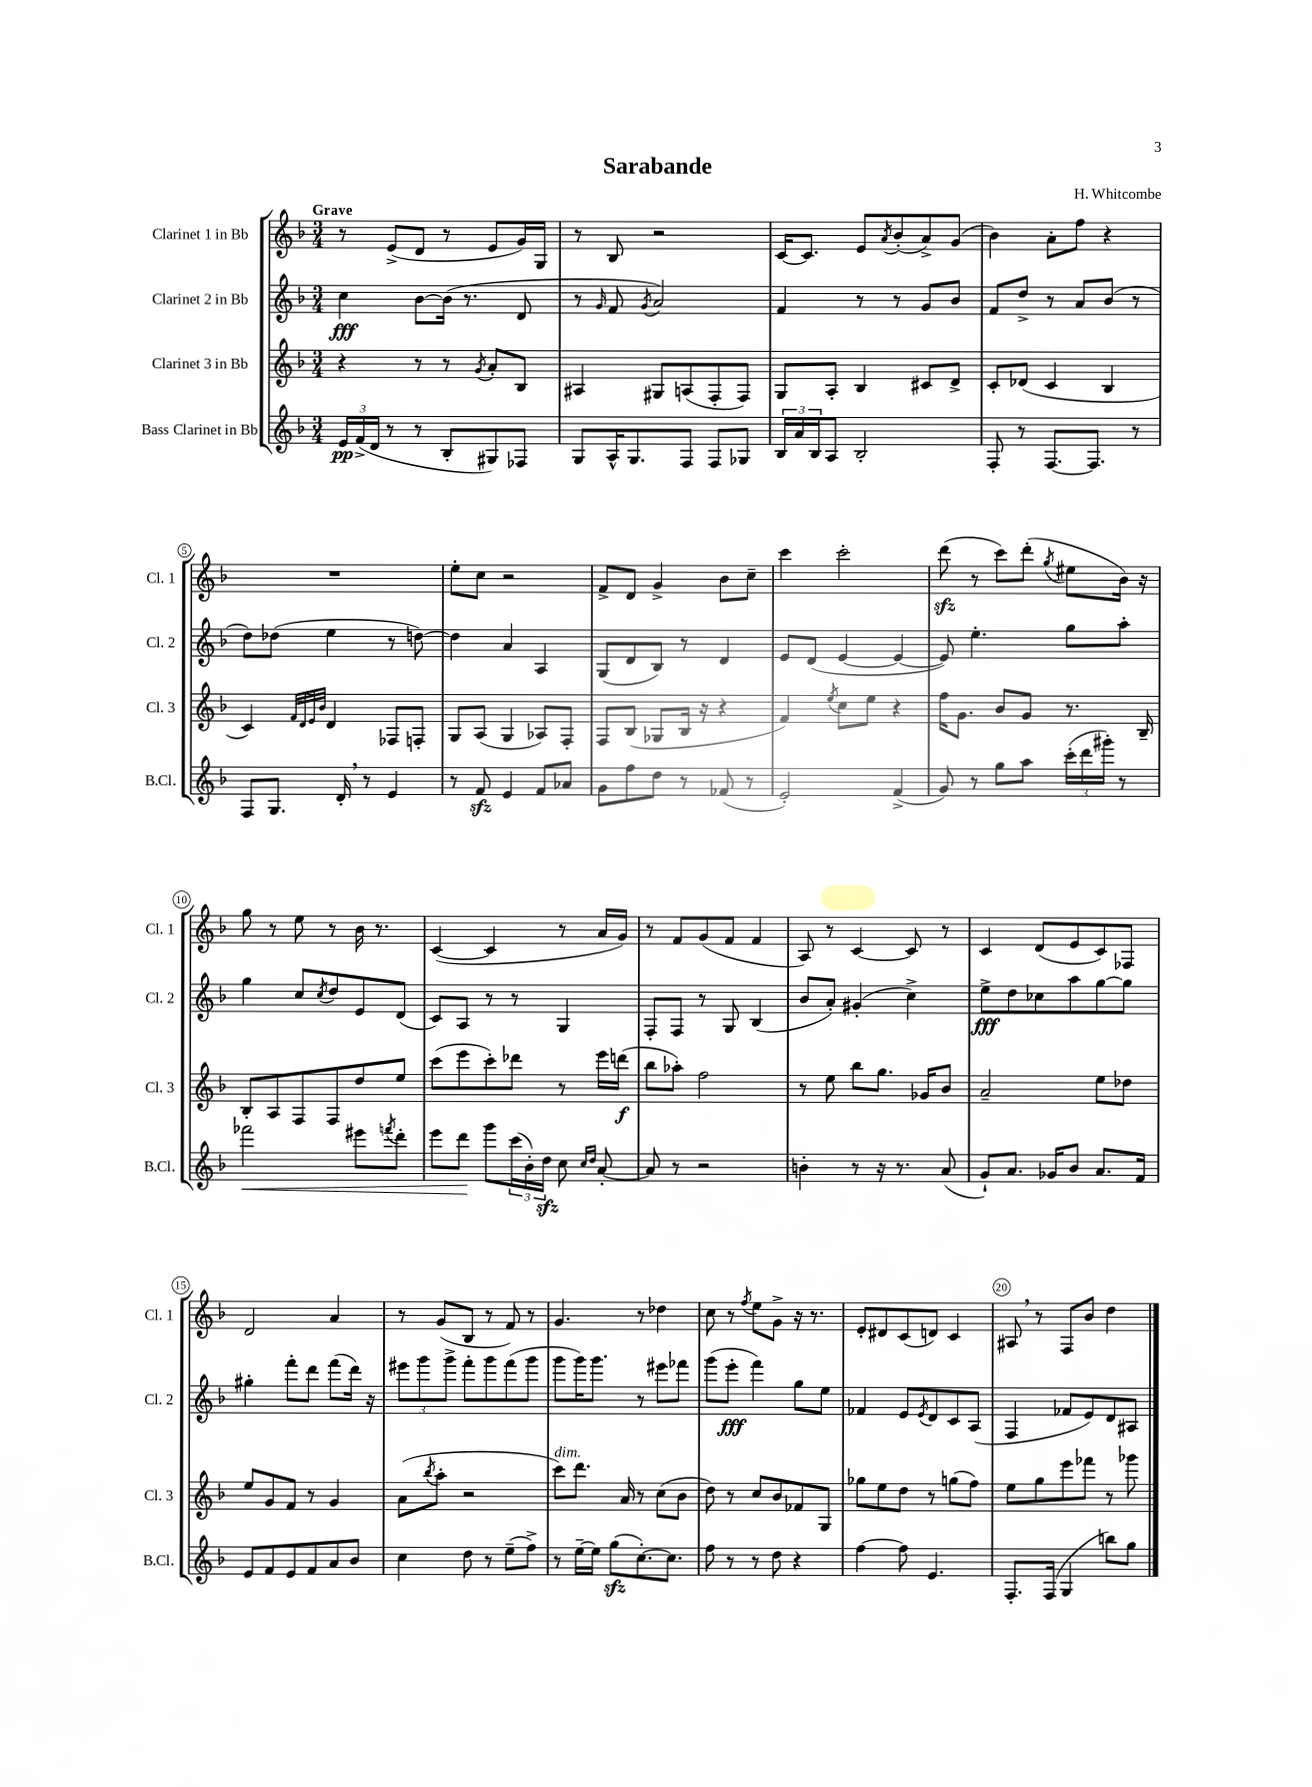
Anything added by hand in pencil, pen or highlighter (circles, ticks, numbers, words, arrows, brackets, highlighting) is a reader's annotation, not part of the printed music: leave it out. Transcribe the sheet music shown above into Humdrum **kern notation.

**kern	**kern	**kern	**kern
*staff4	*staff3	*staff2	*staff1
*clefG2	*clefG2	*clefG2	*clefG2
*k[b-]	*k[b-]	*k[b-]	*k[b-]
*M3/4	*M3/4	*M3/4	*M3/4
24e/LL	4r	4cc\	8r
(24f^/	.	.	.
24d/JJ	.	.	.
8r	.	.	(8e^/L
8r	8r	[8b-\L	8d/J
8B-'/L	8r	(16b-\]Jk	8r
.	.	8.r	.
.	8qg/	.	.
8G#/)	8a'/L	.	8e/L
8F-/J	8B-/J	8d/	16g/L)
.	.	.	16G/JJ
=	=	=	=
8G/L	4A#/	8r	8r
.	.	16qqg/	.
16A^^/K	.	8f/	8B-/
8.G/	.	.	.
.	.	8qg/	.
.	8G#/L	2a/)	2r
8F/J	(8A/	.	.
8F/L	8F'/	.	.
8G-/J	8F/J)	.	.
=	=	=	=
24B-/LL	8G/L	4f/	[16c/LK
24a/	.	.	.
.	.	.	8.c/]J
24B-/J	.	.	.
8A/J	8A'/J	.	.
2B-'/	4B-/	8r	8e/L
.	.	.	8qa/
.	.	8r	(8b-'/
.	8c#/L	8g/L	8a^/)
.	8d^/J	8b-/J	(8g/J
=	=	=	=
8F'/	8c'/L	8f/L	4b-\)
8r	(8d-/J	8dd^/J	.
[8.F/L	4c/	8r	8a'\L
.	.	8a/L	8ff\J
8.F/]J	.	.	.
.	4B-/	(8b-/J	4r
8r	.	8r	.
=	=	=	=
8F/L	4c/)	8dd\L)	2.r
8.G/J	.	(8dd-\J	.
.	32qqf/LLL	.	.
.	32qqd/	.	.
.	32qqe/	.	.
.	32qqb-/JJJ	.	.
.	4d/	4ee\	.
16d'/	.	.	.
8r	.	.	.
4e/	8F-/L	8r	.
.	8F'/J	[8dd\)	.
=	=	=	=
8r	8G/L	4dd\]	8ee'\L
8f/	(8A/J	.	8cc\J
4e/	4G/	4a/	2r
8f/L	8A-/L)	4A/	.
8a-/J	8F'/J	.	.
=	=	=	=
8g\L	8F/L	(8G/L	8f^/L
8ff\	(8B-/J	8d/	8d/J
8dd\J	8G-/L	8B-/J)	4g^/
8r	16B-/Jk	8r	.
.	16r	.	.
(8f-/	4r	4d/	8b-\L
8r	.	.	8cc~\J
=	=	=	=
2e'/)	4f/)	8e/L	4ccc\
.	.	(8d/J	.
.	8qee/	.	.
.	8cc\L	[4e/	2ccc'\
.	8ee\J	.	.
(4f^/	4r	4e/_	.
=	=	=	=
8g/)	16ff\LK	8e/])	(8ddd\
.	8.g\J	.	.
8r	.	4.ee'\	8r
8gg\L	8b-/L	.	8ccc\L)
8aa\J	8g/J	.	(8ddd'\J
.	.	.	8qgg/
(24ccc'\LL	8.r	8gg\L	8ee#\L
24ddd\	.	.	.
24ggg#'\JJ)	.	.	.
8r	.	8aa'\J	16b-\Jk)
.	16B-~/	.	16r
=	=	=	=
2fff-\	8B-'/L	4gg\	8gg\
.	8A/	.	8r
.	8F/	8cc/L	8ee\
.	.	8qcc/	.
.	8F/	8dd/	8r
8eee#\L	8dd/	8e/	16b-\
.	.	.	8.r
8qfff/	.	.	.
8ddd'\J	8ee/J	(8d/J	.
=	=	=	=
8eee\L	(8ccc\L	8c/L)	([4c/
8ddd\J	8eee\	8A/J	.
8ggg\L	8ccc'\)	8r	4c/]
(24ccc\L	8ddd-\J	8r	.
24b-'\)	.	.	.
24dd\JJ	.	.	.
8cc\	8r	4G/	8r
16qqcc/LL	.	.	.
16qqdd/JJ	.	.	.
[8a'/	16eee\LL	.	16a/LL
.	(16ddd\JJ	.	16g/JJ)
=	=	=	=
8a/]	8bb-\L	8F'/L	8r
8r	8aa-'\J)	8F/J	8f/L
2r	2ff\	8r	(8g/
.	.	8G/	8f/J
.	.	(4B-/	4f/
=	=	=	=
4b'\	8r	8b-/L	8A/)
.	8ee\	8a'/J)	8r
8r	8bb-\L	(4g#'/	[4c/
16r	8.gg\J	.	.
8.r	.	.	.
.	.	4cc^\)	8c/]
.	16g-/LK	.	.
(8a/	8b-/J	.	8r
=	=	=	=
8g`/L)	2a~/	8ee^\L	4c/
8.a/J	.	8dd\	.
.	.	8cc-\	(8d/L
16g-/LK	.	.	.
8b-/J	.	8aa\	8e/
8.a/L	8ee\L	[8gg\	8c/)
.	8dd-\J	8gg\]J	8F-/J
16f/Jk	.	.	.
=	=	=	=
8e/L	8ee/L	4gg#'\	2d/
8f/	8g/	.	.
8e/	8f/J	8fff'\L	.
8f/	8r	8ddd\J	.
8a/	4g/	(8fff\L	4a/
8b-/J	.	16ddd\Jk)	.
.	.	16r	.
=	=	=	=
4cc\	(8a\L	12eee#\L	8r
.	.	12ggg\	.
.	8qbb-/	.	.
.	8aa'\J	.	(8g/L
.	.	12ggg^\J	.
8dd\	2r	8fff'\L	8B-/J
8r	.	8ggg\	8r
(8ee~\L	.	(8fff\	8f/)
8ff^\J)	.	8ggg\J	8r
=	=	=	=
8r	8ccc\L)	8ggg\L	4.g/
[16ee~\LL	8.ddd\J	16ggg\K)	.
16ee\]JJ	.	8.ggg\J	.
(8gg\L	.	.	.
.	16a/	.	.
[8.cc'\)	8r	8r	8r
.	(8cc\L	8eee#\L	4dd-\
8.cc\]J	.	.	.
.	8b-\J	8fff-\J	.
=	=	=	=
8ff\	8dd\)	(8ggg\L	8cc\
8r	8r	8eee'\J	8r
.	.	.	8qff/
8r	8cc/L	4fff\)	8ee\L
8dd\	8b-/	.	8g^\J
4r	8f-/	8gg\L	16r
.	.	.	8.r
.	8G/J	8ee\J	.
=	=	=	=
[4ff\	8gg-\L	4f-/	8e'/L
.	8ee\	.	8d#/
8ff\]	8dd\J	8e/L	(8c/
.	.	8qe/	.
4.e/	8r	8d/	8d/J)
.	(8gg\L	8c/	4c/
.	8ff\J)	(8A/J	.
=	=	=	=
8.F'/L	8ee\L	4F/	8A#/
.	8gg\	.	8r
(16F/Jk	.	.	.
4G/	8eee\	8f-/L	8F/L
.	8fff-\J	8e/)	8b-/J
8bb\L)	8r	8d/	4dd\
8gg\J	8ggg-\	8A#/J	.
==	==	==	==
*-	*-	*-	*-
